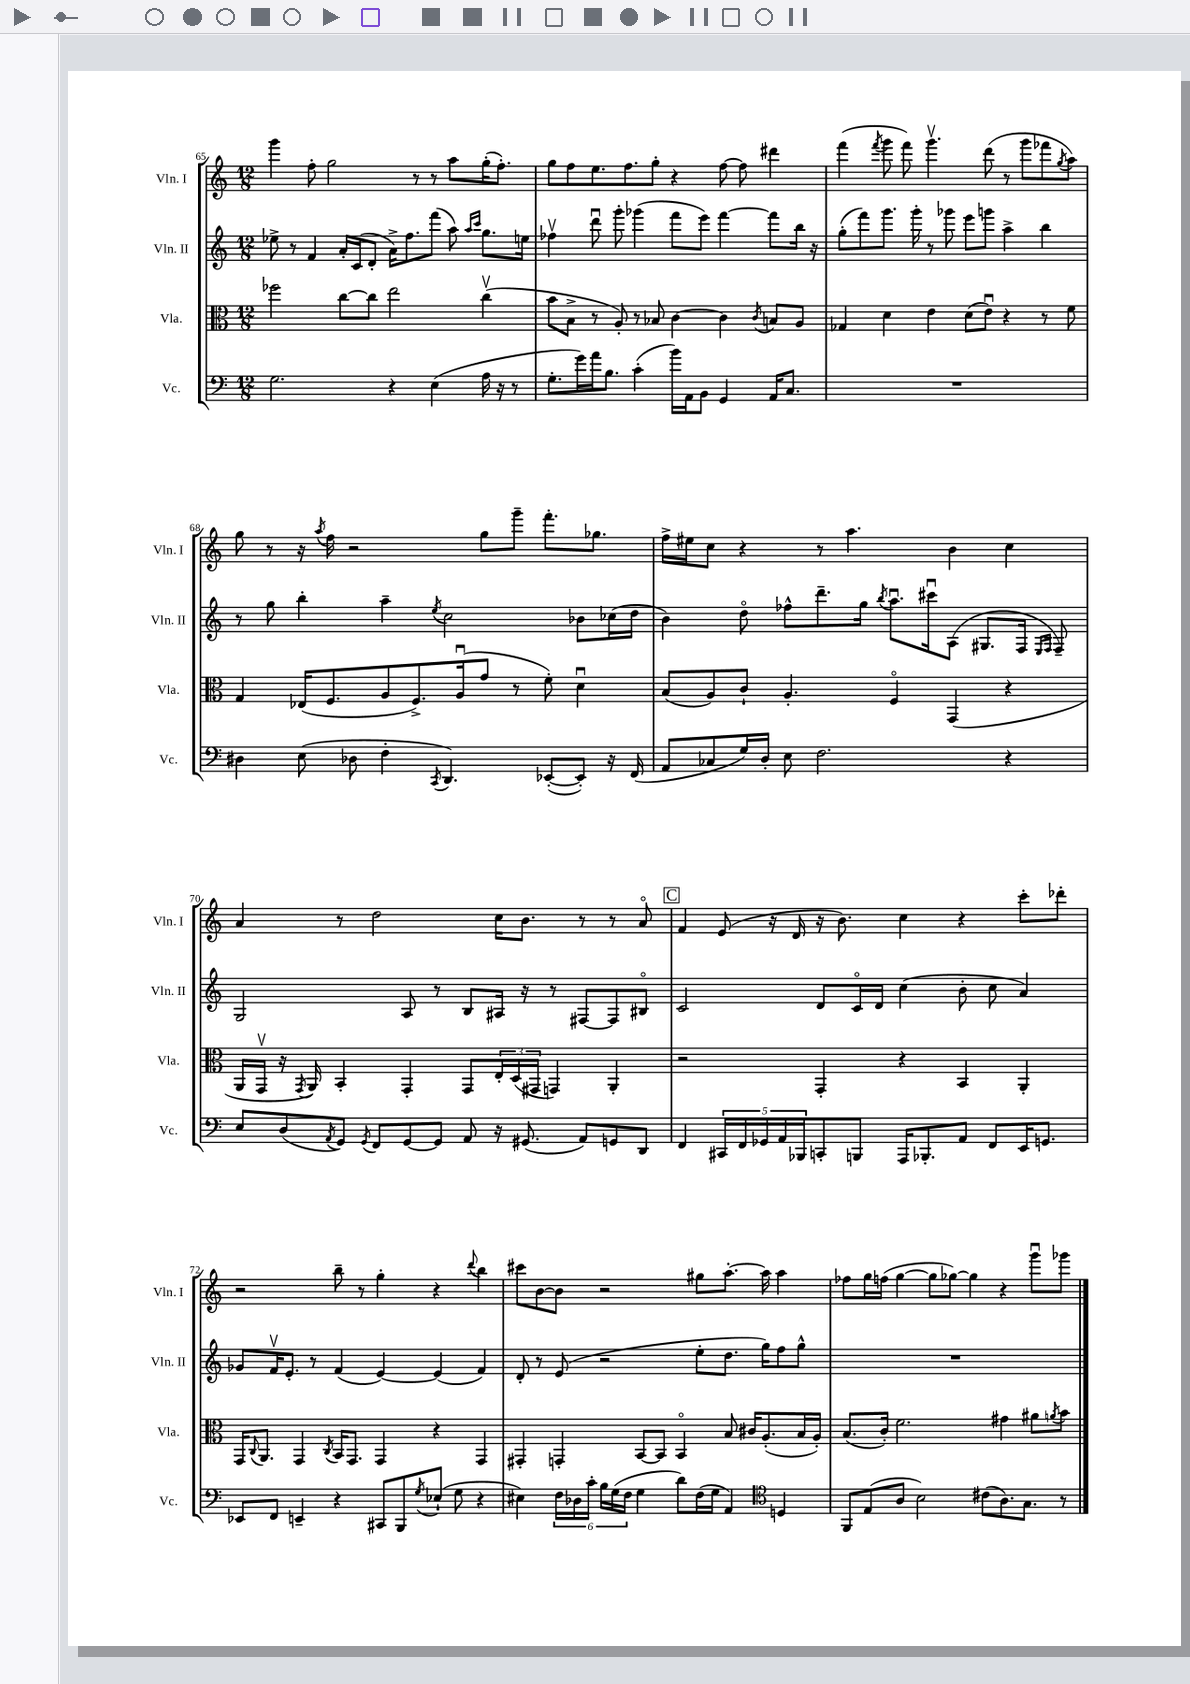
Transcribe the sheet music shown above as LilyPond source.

<<
\new StaffGroup <<
\new Staff = "s0" \with { instrumentName = "Vln. I" shortInstrumentName = "Vln. I" } {
    \clef treble \key c \major \numericTimeSignature \time 12/8
    g'''4 f''8-. g''2 r8 r8 a''8 g''16-.( f''8.-.) |
    g''8 f''8 e''8. f''8. g''8-. r4 f''8~ f''8 dis'''4 |
    f'''4( \acciaccatura { f'''8 } g'''8 f'''8) g'''4.\upbow d'''8( r8 g'''8 fes'''8 \acciaccatura { g''8 } a''8) |
    g''8 r8 r16 \acciaccatura { a''8 } f''16 r2 g''8 g'''8-- f'''8.-. ges''8. |
    f''16-> eis''16 c''8 r4 r8 a''4. b'4 c''4 |
    a'4 r8 d''2 c''16 b'8. r8 r8 a'8\flageolet |
    \mark \markup { \box "C" } f'4 e'8( r16 d'16 r16 b'8.) c''4 r4 c'''8-. des'''8-. |
    r2 b''8-- r8 g''4-. r4 \appoggiatura { d'''8 } b''4 |
    cis'''8 b'8~ b'8 r2 gis''8 a''8.~-. a''16 a''4 |
    fes''8 g''16 f''16( g''4~ g''8 ges''8~) ges''4 r4 g'''8\downbow ges'''8 \bar "|." |
}
\new Staff = "s1" \with { instrumentName = "Vln. II" shortInstrumentName = "Vln. II" } {
    \clef treble \key c \major \numericTimeSignature \time 12/8
    ees''8-> r8 f'4 a'16-. c'16( d'8-. a'16->) f''8. f'''8( a''8) \grace { a''16 c'''16 } g''8. e''16 |
    fes''4\upbow d'''8\downbow g'''8-. ges'''4( f'''8 e'''8) f'''4~ f'''8 b''16 r16 |
    g''8-.( f'''8) g'''8. g'''16-. r8 ges'''8 e'''8 g'''8 a''4-> b''4 |
    r8 g''8 b''4-. a''4-- \acciaccatura { e''8 } c''2 bes'8 ces''16( d''16 |
    b'4) d''8\flageolet fes''8-^ d'''8.-- g''16 \acciaccatura { b''8 } a''8.\downbow cis'''16\downbow a8( gis8. f16 \grace { e16 f16 } f8--) |
    g2 a8 r8 b8 ais16 r16 r8 fis8~ fis8 bis8\flageolet |
    \mark \markup { \box "C" } c'2 d'8 c'16\flageolet d'16 c''4( b'8-. c''8 a'4) |
    ges'8 f'16\upbow e'8.-. r8 f'4( e'4~) e'4( f'4) |
    d'8-. r8 e'8( r2 e''8-. d''8. g''16) f''8 g''8-^ |
    R1. \bar "|." |
}
\new Staff = "s2" \with { instrumentName = "Vla." shortInstrumentName = "Vla." } {
    \clef alto \key c \major \numericTimeSignature \time 12/8
    fes''2 c''8~ c''8 e''2 c''4\upbow( |
    b'8 b8-> r8 a8-.) r8 bes8 c'4~ c'4 \acciaccatura { c'8 } b8 a8 |
    ges4 d'4 e'4 d'8( e'8\downbow) r4 r8 f'8 |
    g4 ees16( f8. a8 f8.->) a16\downbow( g'8 r8 f'8-.) d'4\downbow |
    b8( a8) c'8-! a4.-. f4\flageolet g,4( r4 |
    a,16 g,16\upbow r16 \acciaccatura { g,8 } a,16) b,4-. g,4-. g,8 \tuplet 3/2 { e16-. d16( gis,16 } g,4) a,4-. |
    \mark \markup { \box "C" } r2 g,4-. r4 b,4 a,4-. |
    g,16 \appoggiatura { c8 } a,8. g,4 \acciaccatura { c8 } b,16 g,8. g,4 r4 g,4 |
    gis,4-. g,4-. b,8~ b,8 b,4\flageolet b8 cis'16 a8.-.( b16 a16-.) |
    b8.( c'16-.) f'2. gis'4 ais'8 \acciaccatura { a'8 } b'8 \bar "|." |
}
\new Staff = "s3" \with { instrumentName = "Vc." shortInstrumentName = "Vc." } {
    \clef bass \key c \major \numericTimeSignature \time 12/8
    g2. r4 e4( a16 r16 r8 |
    g8.-. g'16) a'16 b8. c'4-.( b'16) a,16 b,8 g,4 a,16 c8. |
    R1. |
    dis4 e8( des8 f4-. \acciaccatura { c,8 } d,4.) ees,8~-.( ees,8-.) r16 f,16( |
    a,8 ces8 g16) d16-. e8 f2. r4 |
    e8 d8( \acciaccatura { a,8 } g,8) \acciaccatura { g,8 } f,8 g,8~ g,8 a,8 r16 gis,8.( a,8) g,8 d,8 |
    \mark \markup { \box "C" } f,4 \tuplet 5/4 { cis,16 f,16 ges,16 a,16 bes,,16 } c,8-. b,,8 a,,16 bes,,8.-. a,8 f,8 e,16 g,8. |
    ees,8 f,8 e,4-- r4 cis,8 b,,8 \acciaccatura { g8 } ees8-!( g8 r4 |
    eis4) \tuplet 6/4 { f16 des16 c'16-. b16 g16( f16 } g4 d'8) f16( g16 a,4) \clef tenor d4 |
    f,8 e8( a8 b2) cis'8( a8.) g8. r8 \bar "|." |
}
>>
>>
\layout { \context { \Score currentBarNumber = #65 } }
